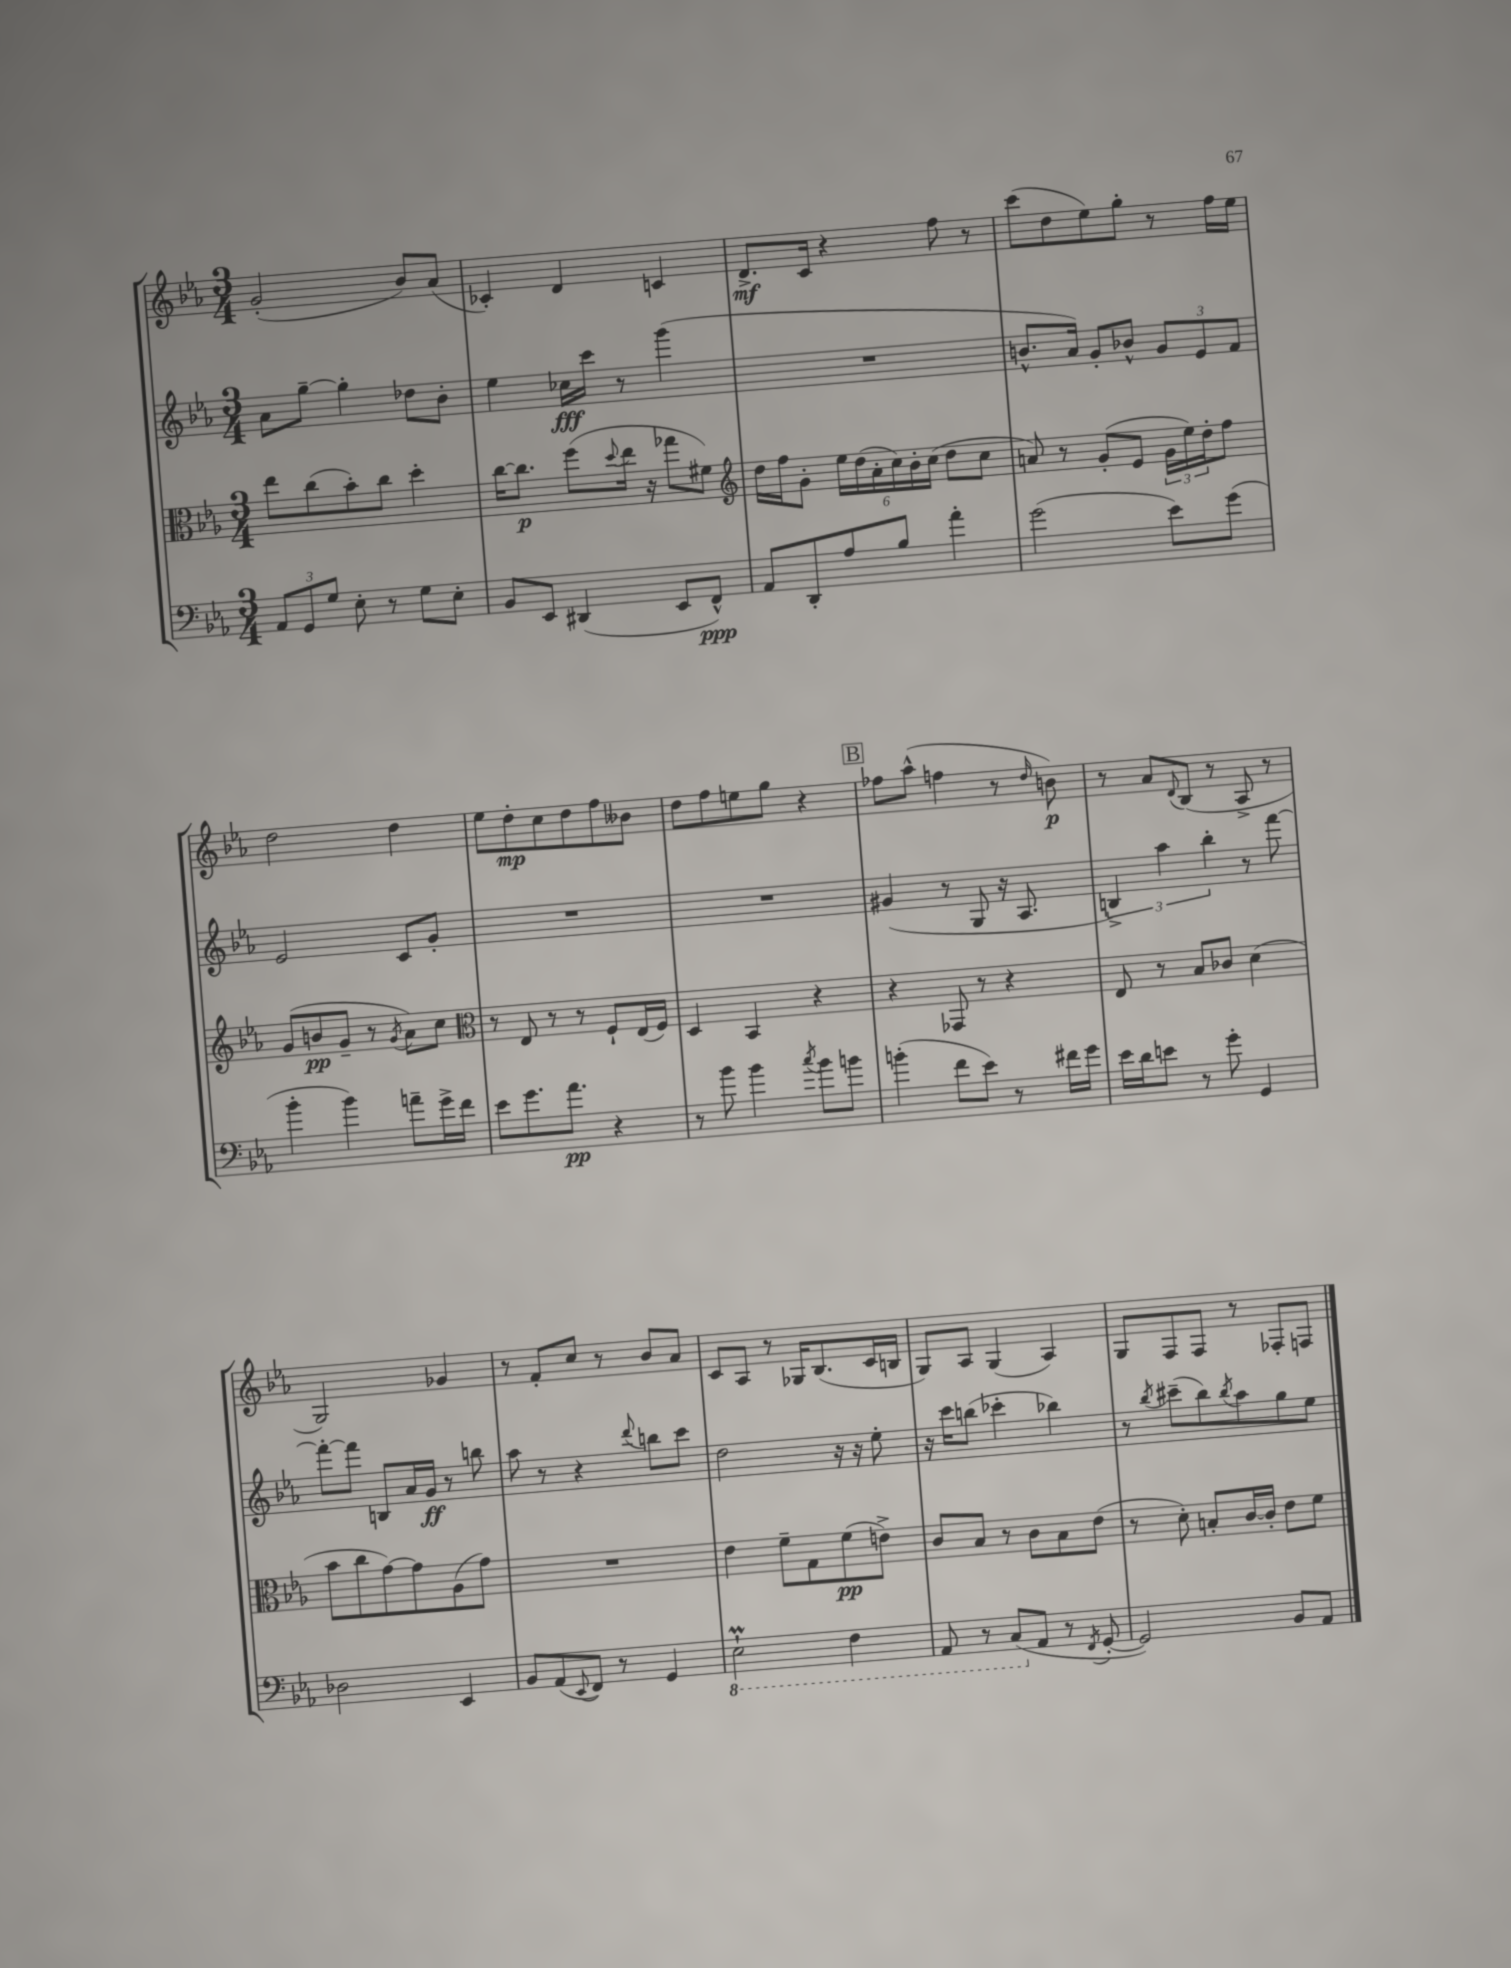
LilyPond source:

<<
\new StaffGroup <<
\new Staff = "s0" {
    \clef treble \key ees \major \numericTimeSignature \time 3/4
    g'2-.( bes'8) aes'8( |
    ces'4-.) d'4 c'4 |
    d'8.->\mf c'16 r4 f''8 r8 |
    c'''8( d''8 ees''8) g''8-. r8 f''16 ees''16 |
    d''2 d''4 |
    ees''8 d''8-.\mp c''8 d''8 f''8 beses'8 |
    d''8 f''8 e''8 g''8 r4 |
    \mark \markup { \box "B" } fes''8 aes''8-^( f''4 r8 \grace { d''16 } b'8\p) |
    r8 aes'8 \appoggiatura { d'8 } bes8( r8 aes8-> r8 |
    g2) ges'4 |
    r8 f'8-. c''8 r8 bes'8 aes'8 |
    c'8 aes8 r8 ges16 bes8.( c'16 b16 |
    g8) aes8 g4( aes4) |
    g8 f8 f8 r8 fes8-. f8 \bar "|." |
}
\new Staff = "s1" {
    \clef treble \key ees \major \numericTimeSignature \time 3/4
    aes'8 g''8~-- g''4-. des''8 bes'8-. |
    ees''4 ces''16\fff c'''16 r8 g'''4( |
    R2. |
    b'8.-^ aes'16) g'8-. bes'8-^ \tuplet 3/2 { g'8 ees'8 f'8 } |
    ees'2 c'8 g'8-. |
    R2. |
    R2. |
    \mark \markup { \box "B" } gis'4( r8 g8 r16 aes8. |
    \tuplet 3/2 { b4->) aes''4 bes''4-. } r8 f'''8~ |
    f'''8~-. f'''8 b8 aes'16 g'16\ff r8 b''8 |
    aes''8 r8 r4 \appoggiatura { d'''8 } b''8 c'''8 |
    d''2 r16 r16 ees''8-. |
    r16 c'''16 b''8( ces'''4-. bes''4) |
    r8 \acciaccatura { bes''8 } cis'''8--( bes''8) \acciaccatura { bes''8 } aes''8 g''8 ees''8 \bar "|." |
}
\new Staff = "s2" {
    \clef alto \key ees \major \numericTimeSignature \time 3/4
    ees''8 c''8( bes'8-.) c''8 d''4-. |
    c''16~ c''8.\p f''8( \appoggiatura { d''8 } ees''16 r16 ges''8 fis'8) |
    \clef treble d''16 f''16 g'8-. \tuplet 6/4 { ees''16 d''16( aes'16-. c''16) bes'16-. c''16( } d''8 c''8 |
    a'8) r8 g'8-.( ees'8 \tuplet 3/2 { g'16 ees''16) d''16-. } f''8 |
    g'8( b'8\pp g'8-- r8 \acciaccatura { g'8 } aes'8) c''8 |
    \clef alto r8 ees8 r8 r8 f8-! ees16( f16) |
    d4 bes,4 r4 |
    \mark \markup { \box "B" } r4 ges,8 r8 r4 |
    ees8 r8 bes8 ces'8 d'4( |
    bes'8 c''8 g'8~) g'8 aes8( g'8) |
    R2. |
    ees'4 f'8-- g8 f'8\pp( e'8->) |
    c'8 bes8 r8 c'8 bes8 ees'8( |
    r8 d'8-.) b8-. c'16~ c'16-. ees'8 f'8 \bar "|." |
}
\new Staff = "s3" {
    \clef bass \key ees \major \numericTimeSignature \time 3/4
    \tuplet 3/2 { aes,8 g,8 g8 } ees8-. r8 g8 ees8-. |
    bes,8 ees,8 dis,4( ees,8 f,8-^\ppp) |
    aes,8 d,8-. aes8 bes8 aes'4-. |
    g'2( ees'8) g'8( |
    bes'4-. bes'4) a'8-- g'16-> f'16 |
    ees'8 g'8. aes'8.\pp r4 |
    r8 bes'8 bes'4 \acciaccatura { c''8 } bes'8 b'8 |
    \mark \markup { \box "B" } b'4-.( f'8 ees'8) r8 fis'16 g'16 |
    ees'16 d'16 e'8 r8 g'8-. g,4 |
    des2 ees,4 |
    bes,8 aes,8( \appoggiatura { ees,8 } f,8) r8 g,4 |
    \ottava #-1 ees,2-!\prall f,4 |
    aes,,8 r8 c,8( \ottava #0 aes,8 r8 \acciaccatura { f,8 } g,8~-. |
    g,2) bes,8 aes,8 \bar "|." |
}
>>
>>
\layout { \context { \Score \remove "Bar_number_engraver" } }
